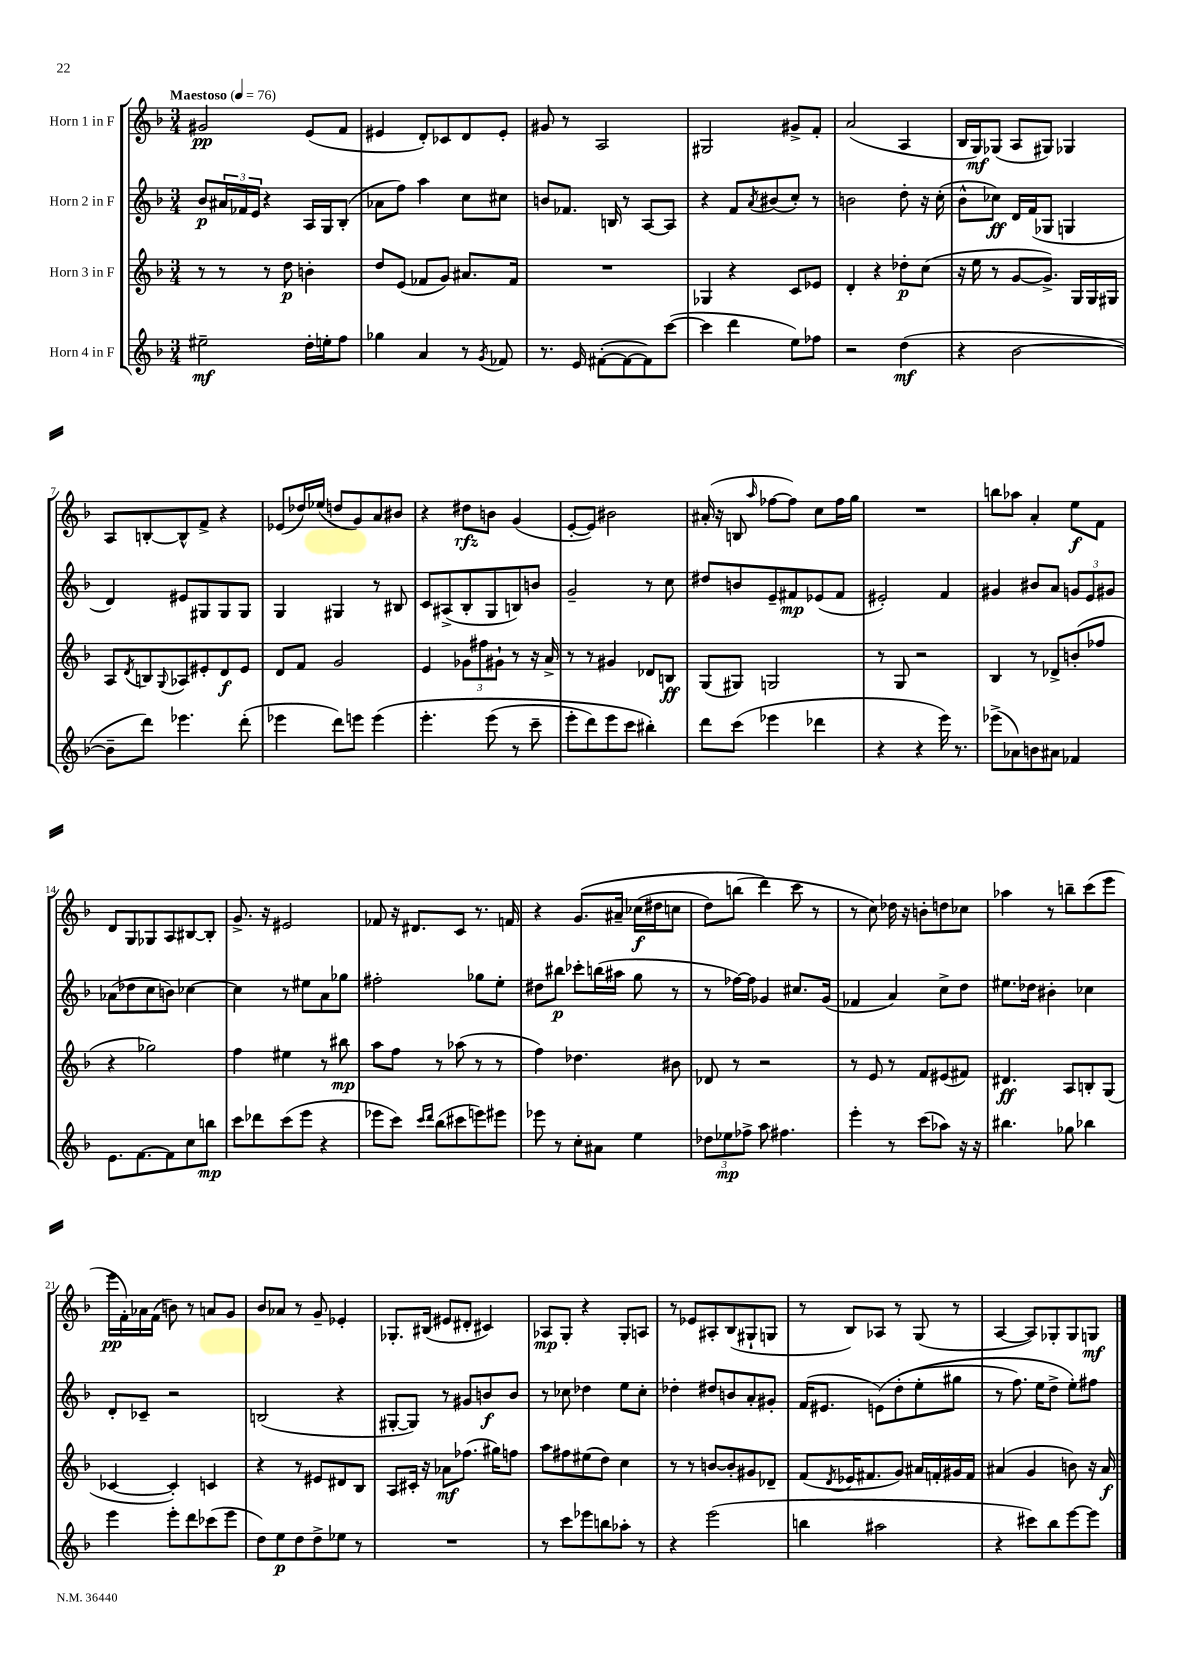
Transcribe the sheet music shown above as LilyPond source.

<<
\new StaffGroup <<
\new Staff = "s0" \with { instrumentName = "Horn 1 in F" } {
    \clef treble \key f \major \numericTimeSignature \time 3/4 \tempo "Maestoso" 4 = 76
    gis'2\pp e'8( f'8 |
    eis'4 d'8-.) ces'8 d'8 eis'8-. |
    gis'8 r8 a2 |
    gis2 gis'8-> f'8-. |
    a'2( a4 |
    bes16 g16\mf) ges8( a8 gis8) ges4 |
    a8 b8~-. b8-^ f'8-> r4 |
    ees'8( des''16) ees''16( d''8 g'8) a'8 bis'8 |
    r4 dis''8\rfz b'8 g'4( |
    e'8~-. e'8) bis'2 |
    ais'16-.( r16 b8 \grace { a''16 } fes''8~ fes''8) c''8 fes''16 g''16 |
    R2. |
    b''8 aes''8 a'4-. e''8\f f'8 |
    d'8 g8 ges8 a8 bis8~ bis8-. |
    g'8.-> r16 eis'2 |
    fes'8 r16 dis'8. c'8 r8. f'16 |
    r4 g'8.\( ais'16-- ces''16\f( dis''16 c''8 |
    d''8) b''8( d'''4\) c'''8 r8 |
    r8 c''8) des''16 r16 b'8-. d''8 ces''8 |
    aes''4 r8 b''8-- c'''8( e'''8 |
    e'''16\pp f'16-.) aes'16 f'16( b'8) r8 a'8 g'8 |
    bes'8 aes'8 r8 g'8-- ees'4-. |
    ges8.-. bis16( eis'8 dis'8-. cis'4) |
    aes8\mp g8-. r4 g8-. a8 |
    r8 ees'8 ais8-. bes8( gis8-! g8 |
    r8 bes8) aes8 r8 g8( r8 |
    a4~ a8) ges8-. ges8 g8\mf \bar "|." |
}
\new Staff = "s1" \with { instrumentName = "Horn 2 in F" } {
    \clef treble \key f \major \numericTimeSignature \time 3/4
    bes'8\p \tuplet 3/2 { ais'16 fes'16 e'16 } r4 a16 g16 bes8-.( |
    aes'8 f''8) a''4 c''8 cis''8 |
    b'8 fes'8. b16 r8 a8~ a8 |
    r4 f'8 \acciaccatura { a'8 } bis'8( c''8-.) r8 |
    b'2 d''8-. r16 c''16-.( |
    bes'8-^ ces''8\ff) d'16 f'16( ges8 g4 |
    d'4) eis'8 gis8 gis8 gis8 |
    g4 gis4 r8 bis8 |
    c'8 ais8->( bes8-. g8 b8) b'8 |
    g'2-- r8 c''8 |
    dis''8 b'8 e'8-- fis'8\mp ees'8( fis'8 |
    eis'2-.) f'4 |
    gis'4 bis'8 a'8 \tuplet 3/2 { g'8 e'8 gis'8 } |
    aes'8( des''8 c''8 b'8) ces''4~ |
    ces''4 r8 eis''8 a'8 ges''8 |
    fis''2-. ges''8 e''8-. |
    dis''8 bis''8\p ces'''8-. b''16( ais''16 g''8 r8 |
    r8 fes''16~) fes''16 ges'4 cis''8. ges'16( |
    fes'4 a'4) c''8-> d''8 |
    eis''8. des''16 bis'4-. ces''4 |
    d'8-. ces'8-- r2 |
    b2( r4 |
    gis8~-. gis8) r8 gis'8 b'8\f b'8 |
    r8 ces''8 des''4 e''8 ces''8-. |
    des''4-. dis''8 b'8 a'8-. gis'8-. |
    f'16( eis'8. e'8)\( d''8-.( e''8-. gis''8 |
    r8 f''8.) e''16 d''8-> e''8-.\) fis''8 \bar "|." |
}
\new Staff = "s2" \with { instrumentName = "Horn 3 in F" } {
    \clef treble \key f \major \numericTimeSignature \time 3/4
    r8 r8 r8 d''8\p b'4-. |
    d''8 e'8( fes'8 g'8) ais'8. fes'16 |
    R2. |
    ges4 r4 c'8 ees'8 |
    d'4-. r4 des''8-.\p c''8( |
    r16 e''16 r8 g'8~ g'8.->) g16 g16 gis16 |
    a8 \acciaccatura { d'8 } b8 \appoggiatura { g8 } aes8 eis'8-. d'8\f eis'8 |
    d'8 f'8 g'2 |
    e'4 \tuplet 3/2 { ges'8 fis''8 gis'8-! } r8 r16 a'16-> |
    r8 r8 gis'4 des'8 b8\ff |
    g8( gis8) g2 |
    r8 g8 r2 |
    bes4 r8 des'8-> b'8-.( fes''8 |
    r4 ges''2) |
    f''4 eis''4 r8 bis''8\mp |
    a''8 f''8 r8 aes''8( r8 r8 |
    f''4) des''4. bis'8 |
    des'8 r8 r2 |
    r8 e'8 r8 f'8 eis'8( fis'8) |
    dis'4.\ff a8 b8-. g8( |
    ces'4~ ces'4-.) c'4 |
    r4 r8 eis'8 dis'8 bes8 |
    a8 cis'16-. r16 aes'8\mf fes''8.( gis''16) f''8 |
    a''8 fis''8 eis''8( d''8) c''4 |
    r8 r8 b'8~ b'8-. gis'8 des'8-- |
    f'8( \acciaccatura { d'8 } ees'16 fis'8. g'8) ais'16 f'16-. gis'16 f'16 |
    ais'4( g'4 b'8) r16 ais'16\f \bar "|." |
}
\new Staff = "s3" \with { instrumentName = "Horn 4 in F" } {
    \clef treble \key f \major \numericTimeSignature \time 3/4
    eis''2--\mf d''16-. e''16-. f''8 |
    ges''4 a'4 r8 \acciaccatura { g'8 } fes'8 |
    r8. e'16 fis'8~-.( fis'8~ fis'8) c'''8~( |
    c'''4 d'''4 e''8) fes''8 |
    r2 d''4\mf( |
    r4 bes'2~ |
    bes'8-- d'''8) ees'''4. d'''8-.( |
    ees'''4 d'''8) e'''8 e'''4\( |
    e'''4.-. e'''8( r8 c'''8-- |
    e'''8-. d'''8) e'''8 c'''8 bis''4-.\) |
    d'''8 c'''8( ees'''4 des'''4 |
    r4 r4 e'''16) r8. |
    ees'''8->( aes'8) b'8 ais'8 fes'4 |
    e'8. f'8.~ f'8 c''8 b''8\mp |
    c'''8 des'''8 c'''8( e'''8 r4 |
    ees'''8 c'''8) \grace { c'''16 d'''16 } bes''8( cis'''8 e'''8) eis'''8 |
    ees'''8 r8 c''8-. ais'8 e''4 |
    \tuplet 3/2 { des''8 ees''8\mp fes''8-> } a''8 fis''4. |
    e'''4-. r8 c'''8( aes''8) r16 r16 |
    bis''4. ges''8 bes''4 |
    e'''4 e'''8-. d'''8 ces'''8( e'''8 |
    d''8) e''8\p d''8 d''8-> ees''8 r8 |
    R2. |
    r8 c'''8 ees'''8 b''8 aes''8-. r8 |
    r4 e'''2( |
    b''4 ais''2 |
    r4 cis'''8) bes''8 e'''8~ e'''8 \bar "|." |
}
>>
>>
